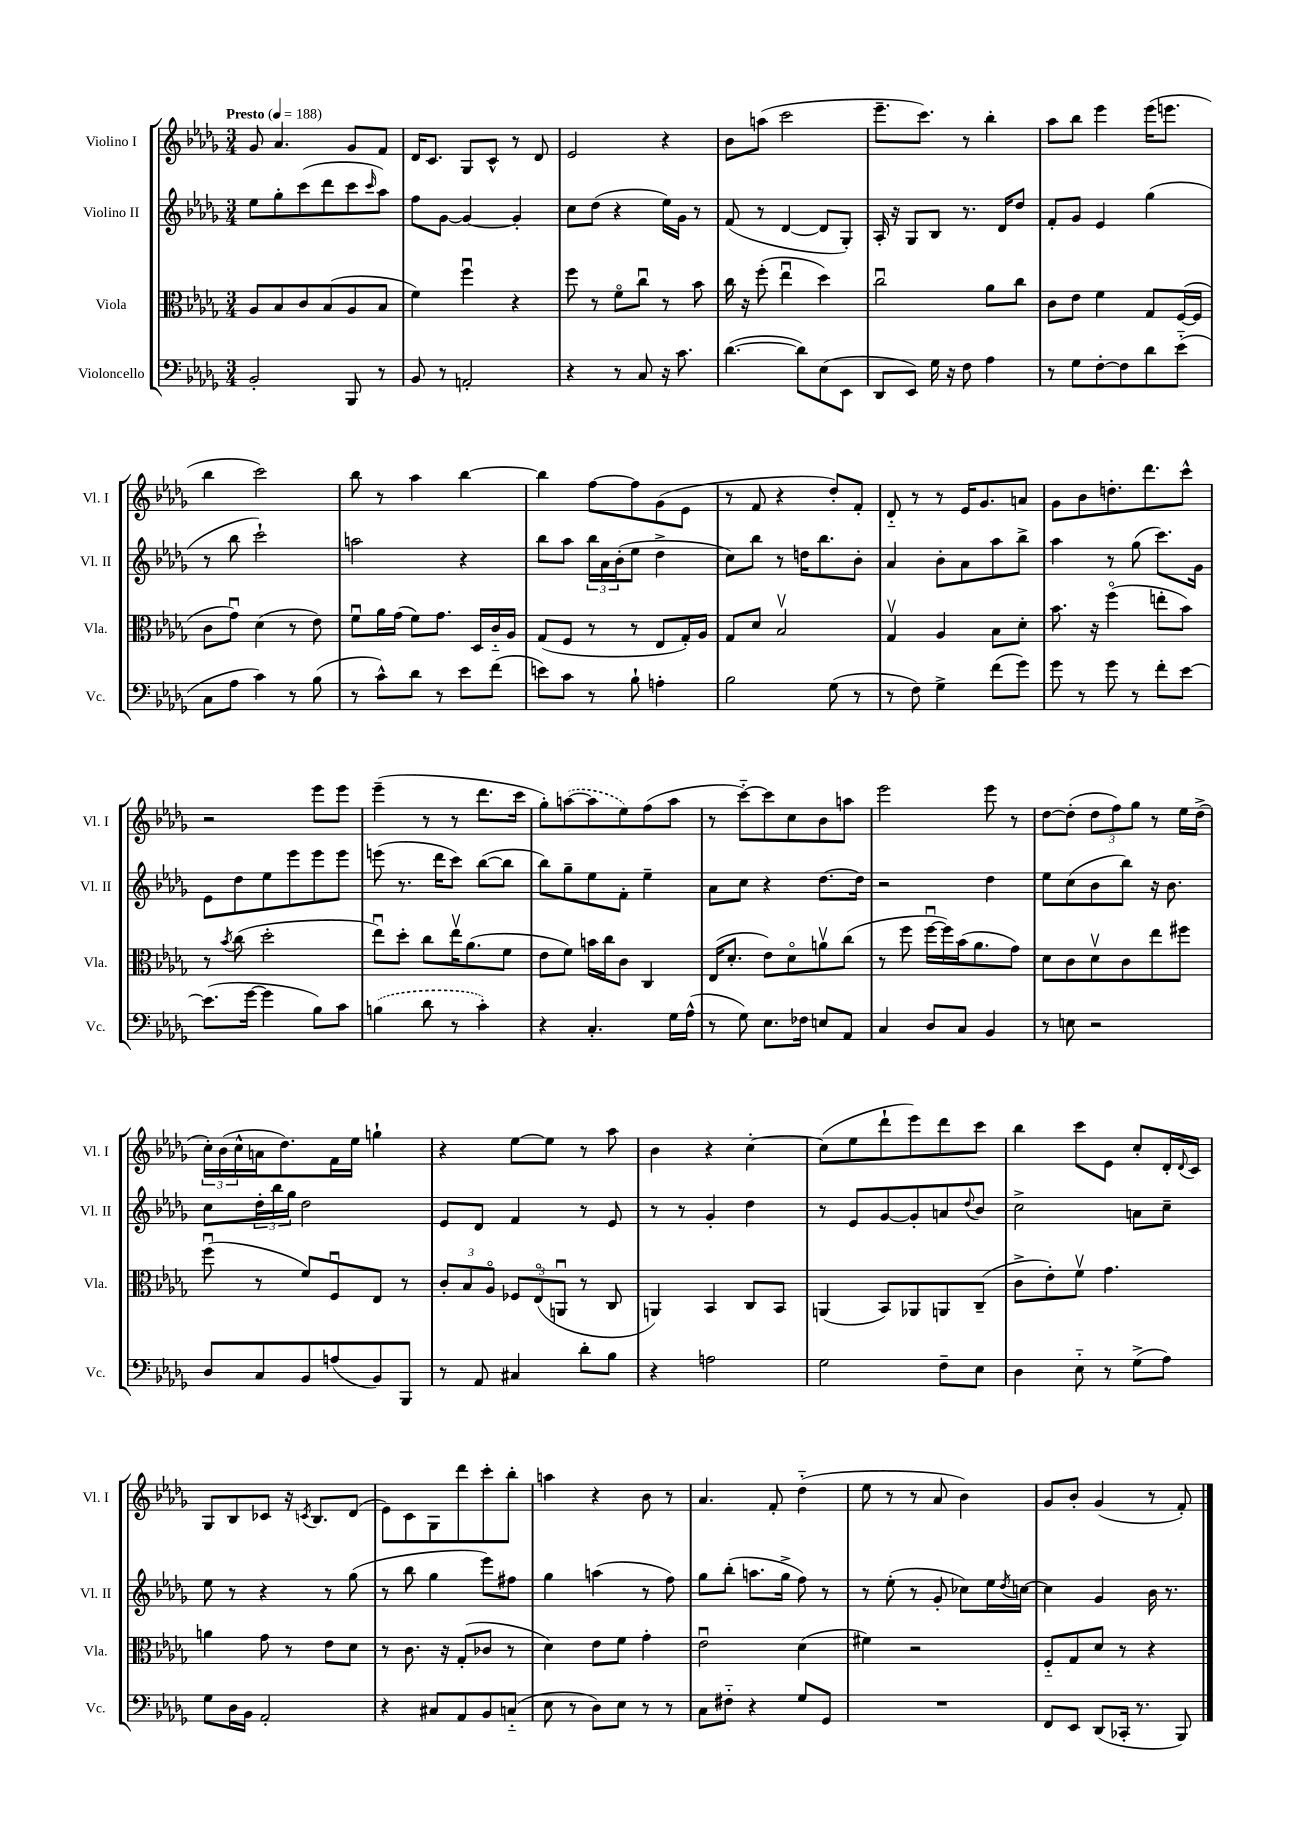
<<
\new StaffGroup <<
\new Staff = "s0" \with { instrumentName = "Violino I" shortInstrumentName = "Vl. I" } {
    \clef treble \key des \major \numericTimeSignature \time 3/4 \tempo "Presto" 4 = 188
    ges'8 aes'4. ges'8 f'8 |
    des'16 c'8. ges8 c'8-^ r8 des'8 |
    ees'2 r4 |
    bes'8 a''8( c'''2 |
    ees'''8.-- c'''8.) r8 bes''4-. |
    aes''8 bes''8 ees'''4 ees'''16( e'''8. |
    bes''4 c'''2) |
    bes''8 r8 aes''4 bes''4~ |
    bes''4 f''8~ f''8 ges'8( ees'8 |
    r8 f'8 r4 des''8-.) f'8-. |
    des'8-_ r8 r8 ees'16 ges'8. a'8 |
    ges'8 bes'8 d''8.-. des'''8. c'''8-^ |
    r2 ees'''8 ees'''8 |
    ees'''4--( r8 r8 des'''8. c'''16 |
    ges''8-.) \once \slurDashed a''8~( a''8 ees''8) f''8( a''8 |
    r8 c'''8~-_) c'''8 c''8 bes'8 a''8 |
    ees'''2 ees'''8 r8 |
    des''8~ des''8-.( \tuplet 3/2 { des''8 f''8) ges''8 } r8 ees''16 des''16->( |
    \tuplet 3/2 { c''16-.) bes'16( c''16-^ } a'16 des''8.) f'16 ees''16 g''4-! |
    r4 ees''8~ ees''8 r8 aes''8 |
    bes'4 r4 c''4~-. |
    c''8( ees''8 des'''8-! ees'''8) des'''8 c'''8 |
    bes''4 c'''8 ees'8 c''8-. des'16-. \appoggiatura { des'8 } c'16 |
    ges8 bes8 ces'8 r16 \acciaccatura { c'8 } bes8. des'8( |
    ees'8) c'8 ges8 des'''8 c'''8-. bes''8-. |
    a''4 r4 bes'8 r8 |
    aes'4. f'8-. des''4-_( |
    ees''8 r8 r8 aes'8 bes'4) |
    ges'8 bes'8-. ges'4( r8 f'8-.) \bar "|." |
}
\new Staff = "s1" \with { instrumentName = "Violino II" shortInstrumentName = "Vl. II" } {
    \clef treble \key des \major \numericTimeSignature \time 3/4
    ees''8 ges''8-. c'''8( des'''8 c'''8 \grace { c'''16 } aes''8) |
    f''8 ges'8~ ges'4~ ges'4-. |
    c''8 des''8( r4 ees''16) ges'16 r8 |
    f'8( r8 des'4~ des'8 ges8-.) |
    aes16-. r16 ges8 bes8 r8. des'16 des''8 |
    f'8-. ges'8 ees'4 ges''4( |
    r8 bes''8 c'''2-!) |
    a''2 r4 |
    bes''8 aes''8 \tuplet 3/2 { bes''16 aes'16 bes'16-.( } ees''8 des''4-> |
    c''8) bes''8 r8 d''16 bes''8. bes'8-. |
    aes'4 bes'8-. aes'8 aes''8 bes''8-> |
    aes''4 r8 ges''8( c'''8.) ges'16 |
    ees'8 des''8 ees''8 ees'''8 ees'''8 ees'''8 |
    e'''8( r8. des'''16 c'''8) bes''8~( bes''8 |
    bes''8) ges''8-- ees''8 f'8-. ees''4-- |
    aes'8 c''8 r4 des''8.~ des''16 |
    r2 des''4 |
    ees''8 c''8( bes'8 bes''8) r16 bes'8. |
    c''8 \tuplet 3/2 { des''16-. bes''16 ges''16 } des''2 |
    ees'8 des'8 f'4 r8 ees'8 |
    r8 r8 ges'4-. des''4 |
    r8 ees'8 ges'8~ ges'8-. a'8 \appoggiatura { des''8 } bes'8 |
    c''2-> a'8 c''8-- |
    ees''8 r8 r4 r8 ges''8( |
    r8 bes''8 ges''4 ees'''8) fis''8 |
    ges''4 a''4( r8 f''8) |
    ges''8 bes''8-.( a''8. ges''16-> f''8) r8 |
    r8 ees''8-.( r8 ges'8-. ces''8) ees''16 \acciaccatura { des''8 } c''16~ |
    c''4 ges'4 bes'16 r8. \bar "|." |
}
\new Staff = "s2" \with { instrumentName = "Viola" shortInstrumentName = "Vla." } {
    \clef alto \key des \major \numericTimeSignature \time 3/4
    aes8 bes8 c'8 bes8( aes8 bes8 |
    f'4) f''4\downbow r4 |
    f''8 r8 f'8\flageolet c''8\downbow r8 bes'8 |
    c''16 r16 f''8-.( ees''4\downbow des''4) |
    c''2\downbow aes'8 c''8 |
    c'8 ees'8 f'4 ges8 f16~( f16 |
    c'8 ges'8\downbow) des'4( r8 ees'8) |
    f'8\downbow aes'16 ges'16( f'8) ges'8. des16 c'16-_ aes16 |
    ges8( f8 r8 r8 ees8 ges16-.) aes16 |
    ges8 des'8 bes2\upbow |
    ges4\upbow aes4 bes8 des'8-. |
    bes'8. r16 f''4\flageolet( e''8-. bes'8) |
    r8 \acciaccatura { bes'8 } c''8( des''2-. |
    ees''8\downbow) des''8-. c''8 ees''16\upbow aes'8.( f'8 |
    ees'8 f'8) b'16 c''16 c'8 c4 |
    ees16( des'8.-. ees'8) des'8\flageolet a'8\upbow c''8( |
    r8 f''8 f''16~\downbow f''16) bes'16( aes'8. ges'8) |
    des'8 c'8 des'8\upbow c'8 ees''8 fis''8 |
    f''8\downbow( r8 f'8) f8\downbow ees8 r8 |
    \tuplet 3/2 { c'8-. bes8 aes8\flageolet } \tuplet 3/2 { fes8 ees8\flageolet( a,8\downbow } r8 c8 |
    a,4) bes,4 c8 bes,8 |
    a,4( bes,8) aes,8 a,8 c8--( |
    c'8-> ees'8-.) f'8\upbow ges'4. |
    a'4 ges'8 r8 ees'8 des'8 |
    r8 c'8. r16 ges8-.( ces'8 r8 |
    des'4) ees'8 f'8 ges'4-. |
    ees'2\downbow des'4( |
    fis'4) r2 |
    f8-_ ges8 des'8 r8 r4 \bar "|." |
}
\new Staff = "s3" \with { instrumentName = "Violoncello" shortInstrumentName = "Vc." } {
    \clef bass \key des \major \numericTimeSignature \time 3/4
    bes,2-. bes,,8 r8 |
    bes,8 r8 a,2-. |
    r4 r8 c8 r16 c'8. |
    des'4.~( des'8) ees8( ees,8 |
    des,8 ees,8) ges16 r16 f8 aes4 |
    r8 ges8 f8~-. f8 des'8 ees'8-_( |
    c8 aes8 c'4) r8 bes8( |
    r8 c'8-^) des'8 r8 ees'8 f'8( |
    e'8) c'8 r8 bes8-! a4-. |
    bes2 ges8( r8 |
    r8 f8) ges4-> f'8( ges'8) |
    ges'8 r8 ges'8 r8 f'8-. ees'8~ |
    ees'8.( ges'16~ ges'4 bes8) c'8 |
    \once \slurDashed b4( des'8 r8 c'4-.) |
    r4 c4.-. ges16 aes16-^( |
    r8 ges8) ees8. fes16 e8 aes,8 |
    c4 des8 c8 bes,4 |
    r8 e8 r2 |
    des8 c8 bes,8 a8( bes,8) bes,,8 |
    r8 aes,8 cis4 des'8-. bes8 |
    r4 a2 |
    ges2 f8-- ees8 |
    des4 ees8-_ r8 ges8->( aes8) |
    ges8 des16 bes,16 aes,2-. |
    r4 cis8 aes,8 bes,8 c8-_( |
    ees8 r8 des8) ees8 r8 r8 |
    c8 fis8-_ r4 ges8 ges,8 |
    R2. |
    f,8 ees,8 des,8( ces,16-. r8. bes,,8) \bar "|." |
}
>>
>>
\layout { \context { \Score \remove "Bar_number_engraver" } }
